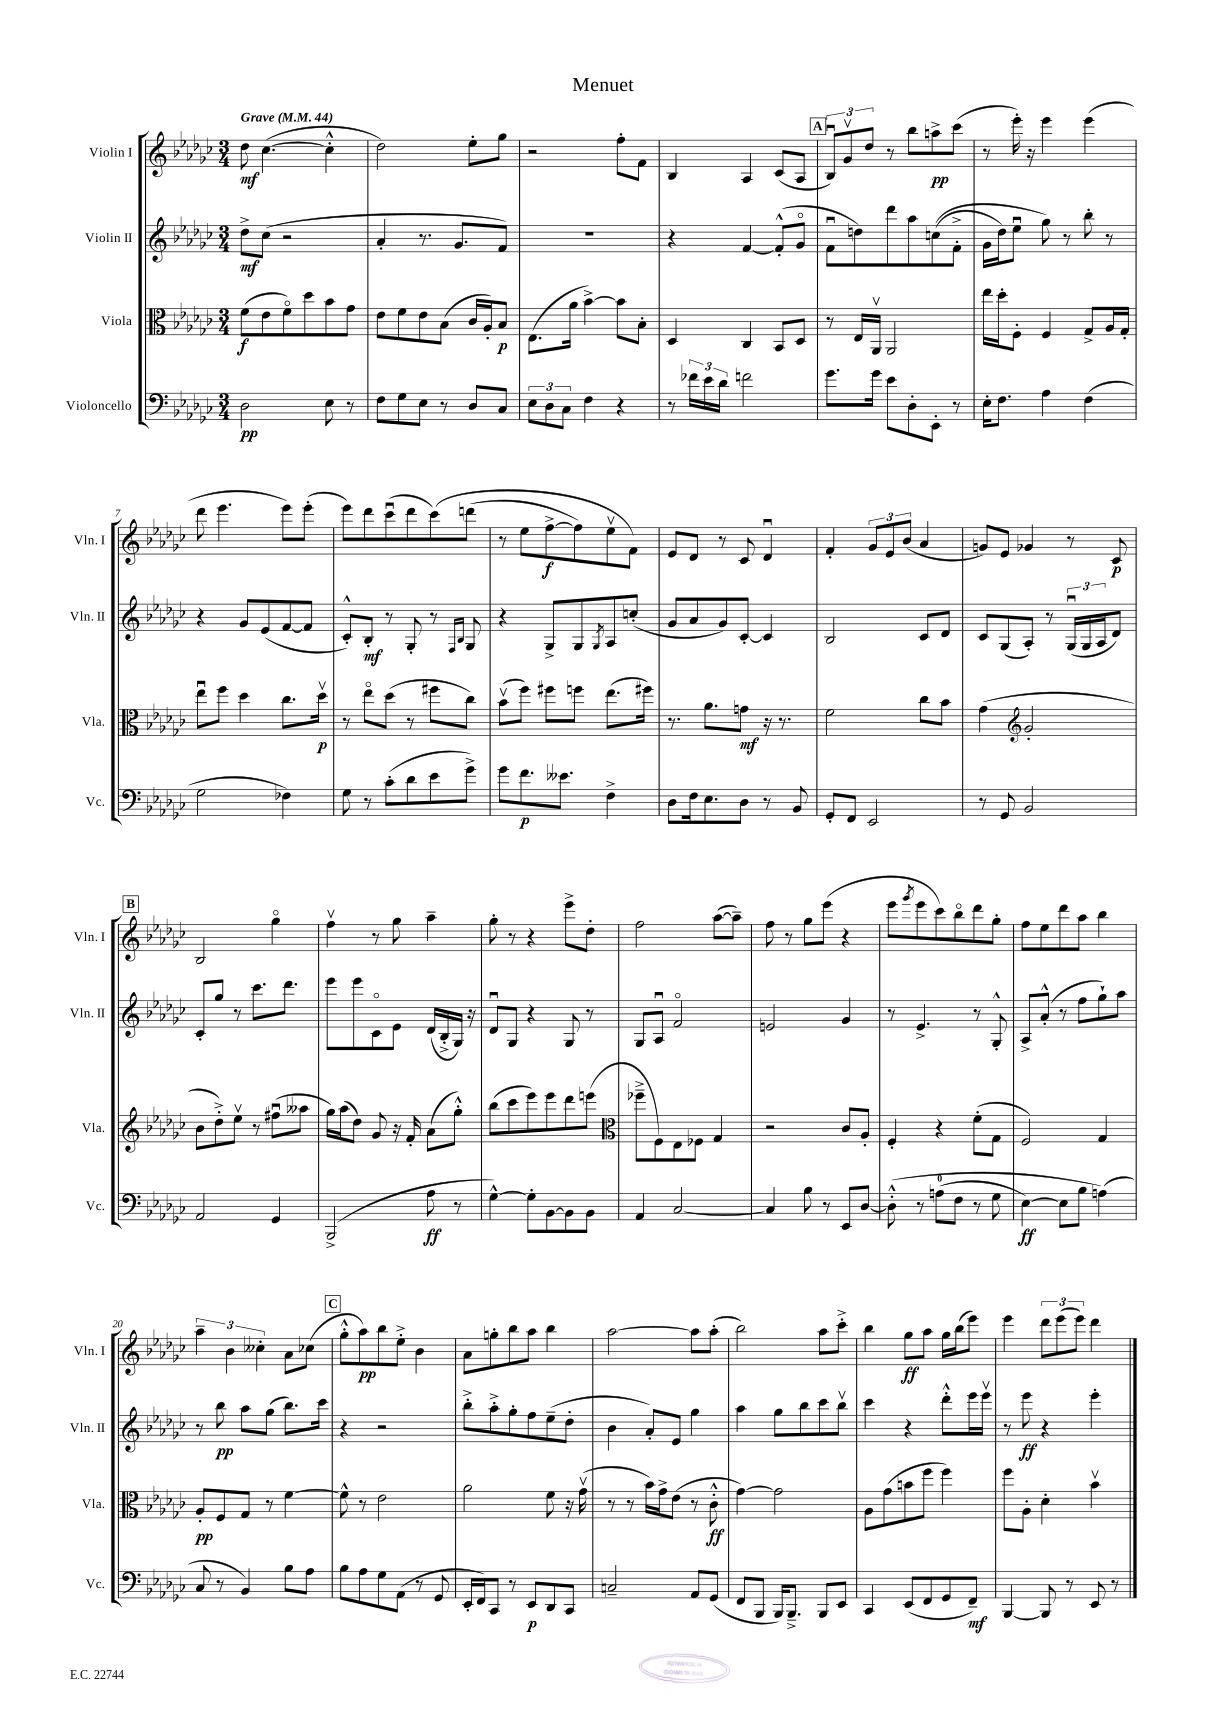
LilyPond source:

\header { title = "Menuet" }
<<
\new StaffGroup <<
\new Staff = "s0" \with { instrumentName = "Violin I" shortInstrumentName = "Vln. I" } {
    \clef treble \key ges \major \numericTimeSignature \time 3/4 \tempo "Grave" 4 = 44
    des''8\mf ces''4.~( ces''4-.-^ |
    des''2) ees''8-. ges''8 |
    r2 f''8-. f'8 |
    bes4 aes4 ces'8( aes8 |
    \mark \markup { \box "A" } \tuplet 3/2 { bes8\downbow) ges'8\upbow des''8 } r8 bes''8 a''8->\pp ces'''8( |
    r8 ees'''16-.) r16 ees'''4 ees'''4( |
    des'''8 ees'''4. ees'''8) ees'''8-.( |
    ees'''8) des'''8 ces'''8\downbow( des'''8 ces'''8)\( d'''8( |
    r8 ees''8 f''8~->\f f''8) ees''8\upbow f'8\) |
    ees'8 des'8 r8 ces'8 des'4\downbow |
    f'4-. \tuplet 3/2 { ges'8 ees'8 bes'8( } aes'4 |
    g'8) ees'8 ges'4 r8 ces'8\p |
    \mark \markup { \box "B" } bes2 ges''4\flageolet |
    f''4\upbow r8 ges''8 aes''4-- |
    ges''8-. r8 r4 ees'''8-> des''8-. |
    f''2 aes''8~( aes''8--) |
    f''8 r8 ges''8 ees'''8( r4 |
    ees'''8 \acciaccatura { ges'''8 } ees'''8 ces'''8) bes''8\flageolet des'''8 ges''8-. |
    f''8 ees''8 des'''8 aes''8 bes''4 |
    \tuplet 3/2 { aes''4-- bes'4 ceses''4-. } aes'8 ces''8( |
    \mark \markup { \box "C" } ges''8-.-^ aes''8\pp) bes''8 ees''8-.-> bes'4 |
    aes'8 g''8-. bes''8 aes''8 bes''4 |
    aes''2~ aes''8 aes''8-.( |
    bes''2) aes''8 ces'''8-.-> |
    bes''4 ges''8\ff aes''8 ges''16 bes''16( ees'''8) |
    ees'''4 \tuplet 3/2 { des'''8 ees'''8( ees'''8) } des'''4 \bar "|." |
}
\new Staff = "s1" \with { instrumentName = "Violin II" shortInstrumentName = "Vln. II" } {
    \clef treble \key ges \major \numericTimeSignature \time 3/4
    des''8->\mf ces''8( r2 |
    aes'4-. r8. ges'8. f'8) |
    R2. |
    r4 f'4~ f'8-.-^( ges'8\flageolet |
    \mark \markup { \box "A" } f'8\downbow d''8) des'''8 aes''8 c''8(\( f'8-.-> |
    ges'16 des''16) ees''8\downbow ges''8\) r8 bes''8-. r8 |
    r4 ges'8 ees'8( f'8~ f'8 |
    ces'8-.-^) bes8-.\mf r8 ges8-. r8 \grace { f16 bes16 } ges8 |
    r4 ges8-> ges8 \acciaccatura { ges8 } aes8 c''8-.( |
    ges'8 aes'8 ges'8) ces'8~-. ces'4 |
    bes2 ces'8 des'8 |
    ces'8 ges8( aes8-.) r8 \tuplet 3/2 { ges16\downbow( ges16 aes16 } des'8) |
    \mark \markup { \box "B" } ces'8-. ges''8 r8 ces'''8. des'''8. |
    ees'''8 ees'''8 ces'8\flageolet ees'8 des'16( bes16-.-> ges16) r16 |
    des'8\downbow ges8 r4 ges8 r8 |
    ges8 aes8\downbow f'2\flageolet |
    e'2 ges'4 |
    r8 ees'4.-> r8 ges8-.-^ |
    aes8-> aes'8-.-^( r8 f''8 ges''8-!) aes''8 |
    r8 bes''8\pp aes''8 ges''8( bes''8.) ces'''16 |
    \mark \markup { \box "C" } r4 r2 |
    bes''8-.-> aes''8-.-> ges''8-. f''8 ees''8--( des''8-. |
    bes'4 aes'8-.) ees'8 ges''4 |
    aes''4 ges''8 bes''8 ces'''8 bes''8\upbow |
    ces'''4 r4 des'''8-.-^ ees'''16 ees'''16\upbow |
    r8 ees'''8\ff r4 ees'''4-. \bar "|." |
}
\new Staff = "s2" \with { instrumentName = "Viola" shortInstrumentName = "Vla." } {
    \clef alto \key ges \major \numericTimeSignature \time 3/4
    f'8\f( ees'8 f'8\flageolet) des''8 bes'8 ges'8 |
    ees'8 f'8 ees'8 bes8( ces'16 aes16-.) bes8\p |
    ees8.( aes'16 bes'4~->) bes'8 bes8-. |
    des4 ces4 bes,8 des8 |
    \mark \markup { \box "A" } r8 ees16 aes,16\upbow aes,2 |
    ees''16 des''16-. f8-. f4 ges8-> aes16 ges16-. |
    ees''8\downbow f''8 des''4 ces''8. des''16\upbow\p |
    r8 ees''8\flageolet des''8( r8 fis''8 ces''8) |
    bes'8\upbow( f''8) fis''8 f''8 ees''8.( fis''16) |
    r8. aes'8. g'8\mf r16 r8. |
    f'2 ces''8 bes'8 |
    ges'4( \clef treble ges'2-. |
    \mark \markup { \box "B" } bes'8 des''8-.->) ees''8\upbow r8 fis''8\downbow( aeses''8 |
    ges''16) aes''16( des''8) ges'8 r16 f'16-. aes'8( ges''8-.-^) |
    bes''8( ces'''8 ees'''8) ees'''8 des'''8 e'''8( |
    \clef alto fes''8---> f8) ees8 fes8 ges4 |
    r2 ces'8 aes8-. |
    f4-. r4 f'8-.( ges8 |
    f2) ges4 |
    aes8-.\pp f8 ges8 r8 f'4~ |
    \mark \markup { \box "C" } f'8-^ r8 ees'2 |
    aes'2 f'8 r16 ges'16\upbow( |
    r8 r8 bes'16) ges'16-> ees'8( r8 ces'8-.-^\ff |
    ges'4~) ges'2 |
    aes8 ges'8( b'8 f''8 f''4) |
    f''8 aes8-. des'4-. bes'4\upbow \bar "|." |
}
\new Staff = "s3" \with { instrumentName = "Violoncello" shortInstrumentName = "Vc." } {
    \clef bass \key ges \major \numericTimeSignature \time 3/4
    des2\pp ees8 r8 |
    f8 ges8 ees8 r8 des8 ces8 |
    \tuplet 3/2 { ees8 des8 ces8 } f4 r4 |
    r8 \tuplet 3/2 { fes'16 ees'16 des'16 } f'2 |
    \mark \markup { \box "A" } ges'8. ges'16 ees'8 des8-. ees,8-. r8 |
    ees16-. f8. aes4 f4( |
    ges2 fes4) |
    ges8 r8 ces'8-.( des'8 ees'8 ges'8->) |
    ges'8 f'8.\p eeses'8. f4-> |
    des8 f16 ees8. des8 r8 bes,8 |
    ges,8-. f,8 ees,2 |
    r8 ges,8 bes,2 |
    \mark \markup { \box "B" } aes,2 ges,4 |
    bes,,2->( aes8\ff r8 |
    ges4~-^) ges8-. bes,8~ bes,8 bes,8 |
    aes,4 ces2~ |
    ces4 bes8 r8 ees,8 des8~ |
    des8-.-^\( r8 a8-0( f8 r8 ges8 |
    ees4~\ff) ees8 bes8 a4(\) |
    ces8 r8 bes,4) bes8 aes8 |
    \mark \markup { \box "C" } bes8 aes8 ges8 aes,8( r8 ges,8 |
    ees,16-. f,16) ces,8 r8 ees,8\p des,8 ces,8 |
    c2-- aes,8 ges,8( |
    f,8 bes,,8 bes,,16) bes,,8.---> bes,,8 ees,8 |
    ces,4 ees,8( f,8 ges,8 f,8--\mf) |
    bes,,4~ bes,,8 r8 ees,8 r8 \bar "|." |
}
>>
>>
